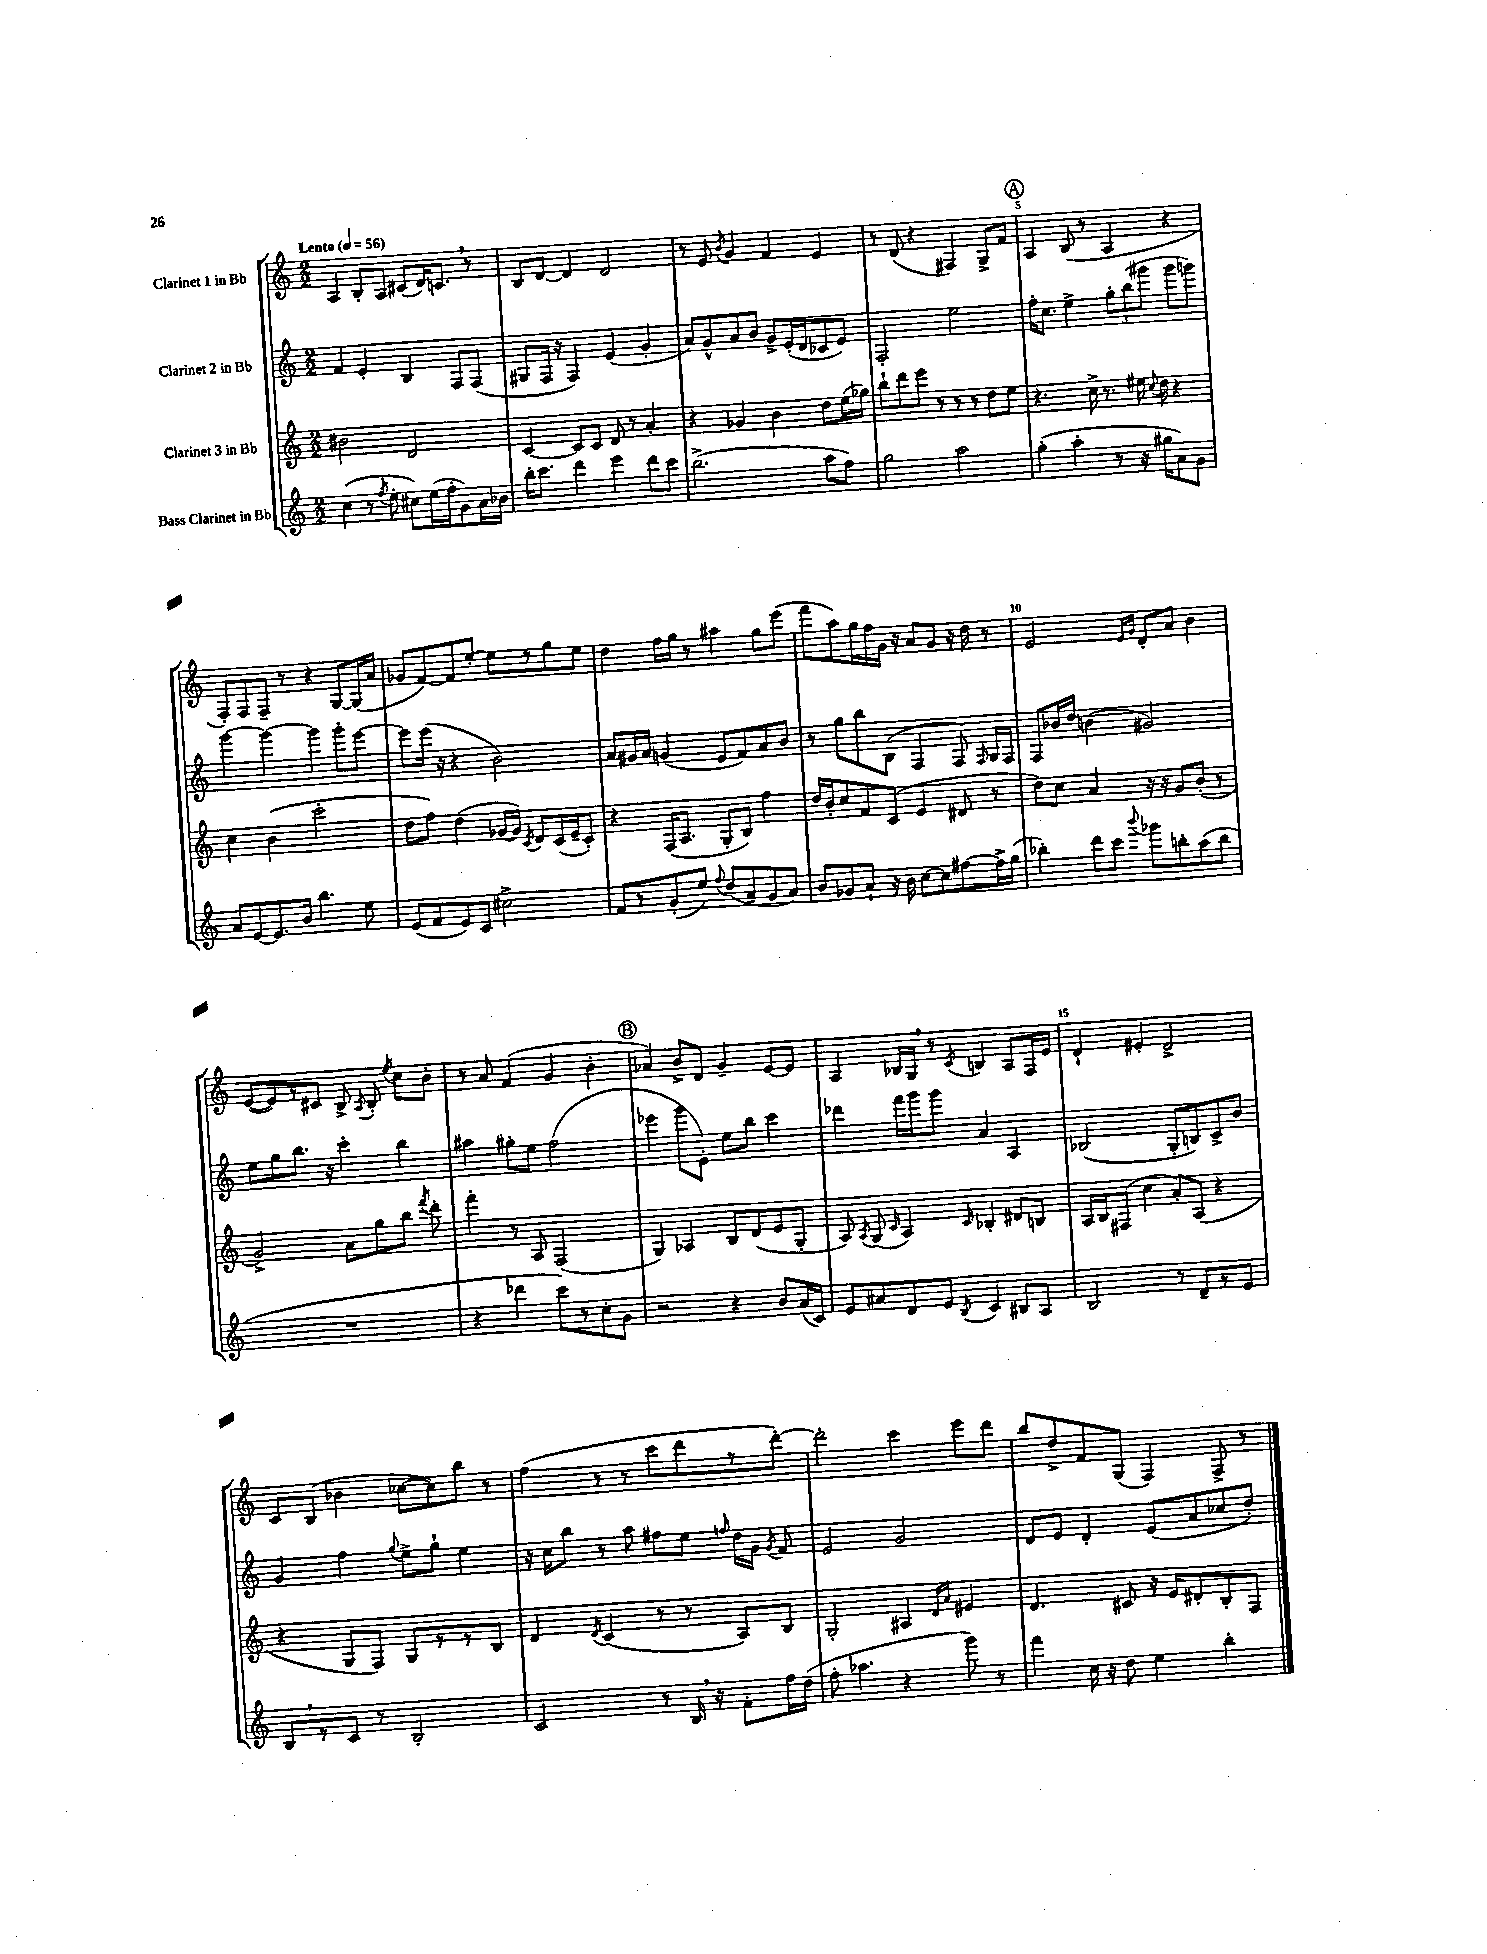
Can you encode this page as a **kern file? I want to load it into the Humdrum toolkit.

**kern	**kern	**kern	**kern
*part4	*part3	*part2	*part1
*staff4	*staff3	*staff2	*staff1
*I"Bass Clarinet in Bb	*I"Clarinet 3 in Bb	*I"Clarinet 2 in Bb	*I"Clarinet 1 in Bb
*clefG2	*clefG2	*clefG2	*clefG2
*k[]	*k[]	*k[]	*k[]
*M2/2	*M2/2	*M2/2	*M2/2
*MM56	*MM56	*MM56	*MM56
=1	=1	=1	=1
!	!	!	!LO:TX:a:B:t=Lento
(4cc\	2b#X\	4f/	4A/
8r	.	4e'/	8B'/L
8qff/	.	.	.
8ee'\	.	.	8A/J
8cc#X\L)	2d/	4B/	(8c#X/L
(16ee\L	.	.	16d/K)
16ff'\J	.	.	8.cn,/J
8g\)	.	8F/L	.
16a\L	.	(8F/J	8r
16b-X\JJ	.	.	.
=2	=2	=2	=2
16bb'\KL	[4c/	8G#X/L	8B/L
8.ccc\J	.	.	.
.	.	16F/Jk	[8d/J
.	.	16r	.
4ddd\	8c/L]	4F/)	4d/]
.	8c/J	.	.
4eee\	8d/	(4e/	2d/
.	8r	.	.
8ddd\L	4a'/	4g'/	.
8ccc\J	.	.	.
=3	=3	=3	=3
(2.bb^\	4r	8a/L)	8r
.	.	8g^^/	8e/
.	.	.	8qb/
.	4g-X/	8a/	4g/
.	.	8b/J	.
.	4b\	8g^/L	4f/
.	.	(16e'/L	.
.	.	16d/J	.
8aa\L	8dd\L	8c-X/	4e/
8ff\J)	(16ee\L	8e/J)	.
.	16gg-X\JJ)	.	.
=4	=4	=4	=4
2gg\	8bb`\L	2F'/	8r
.	8ddd\	.	(8d/
.	8eee\J	.	4r
.	8r	.	.
2aa\	8r	2ee\	4F#X/)
.	8r	.	.
.	8dd\L	.	8G^/L
.	8ee\J	.	8f/J
!!LO:REH:place=s1:t=A
=5	=5	=5	=5
(4gg'\	4.r	16ff'\KL	4A/
.	.	8.cc\J	.
4aa'\	.	4ee^\	(8B/
.	16cc^\	.	8r
.	8.r	.	.
8r	.	12gg'\L	4A/
.	.	(12bb\	.
16r	16ee#X\	.	.
.	.	12ggg#X\J	.
.	8qqcc/	.	.
16gg#X\KL	16dd\	.	.
8a\)	4r	8ggg#\L	4r
8g\J	.	8gggn\J)	.
!!LO:LB:g=z
=6	=6	=6	=6
8a/L	4cc\	[4ggg\	8F'/L)
[8e/	.	.	8F/
8.e/]	(4b\	4ggg\_	8F~/J
.	.	.	8r
16b/Jk	.	.	.
4.bb\	2ccc'\	4ggg\]	4r
.	.	8ggg'\L	[8G/L
8ee\	.	[8eee\J	(16G/L]
.	.	.	16a/JJ
=7	=7	=7	=7
(8e/L	8dd\L	8eee\L]	8g-X/L
8f/	8ff\J)	(16eee\Jk	[8f/)
.	.	16r	.
8e/)	(4dd\	4r	8f/]
8c/J	.	.	[8ee'/J
2cc#X^\	[16g-X/LL	2b\)	8ee\L]
.	16g-/JJ])	.	.
.	8qc/	.	.
.	8d/L	.	8r
.	(16c/L	.	8gg\
.	16e~/J	.	.
.	8c'/J)	.	8ee\J
=8	=8	=8	=8
8f/L	4r	8a/L	4dd\
8r	.	16g#X/L	.
.	.	16a/JJ	.
(8g'/	(16F/KL	(4gn/	16ff\LL
.	8.A/J	.	16gg\JJ
8ee/J)	.	.	8r
8qqff/	.	.	.
(8dd/L	8G'/L	8e/L	4aa#X\
8a~/	8B/J)	8f/)	.
8g/	4ff\	8a/	8gg\L
8a/J)	.	8b/J	(8eee\J
=9	=9	=9	=9
8b/L	16dd/LL	8r	8fff\L
.	16b'/J	.	.
8g-X/	8cc/	8gg\L	8aa\)
8a`/J	8f/	8bb\	16gg\L
.	.	.	16ff\
16r	(8c/J	(8B\J	16g\JJ
16b\	.	.	16r
[8cc\L	4e/	4F/	8a/L
8cc\]	.	.	8g/J
[8ff#X\	8d#X/	8F/)	16r
.	.	.	16dd\
.	.	16qqF/	.
16ff#^\L]	8r	16G/LL	8r
(16gg\JJ	.	16F/JJ	.
=10	=10	=10	=10
4bb-X'\)	8dd\L)	8F/L	2e/
.	8cc\J	16b-X/L	.
.	.	16dd/JJ	.
8ddd\L	4a/	(4bn\	.
8ccc\J	.	.	.
.	.	.	16qqe/LL
8qqbbb/	.	.	16qqg/JJ
8ggg-X\L	16r	2g#X/)	8d'/L
.	16r	.	.
8bbn'\	8g/L	.	8a/J
(8aa\	(8b'/J	.	4b\
8bb\J	8r	.	.
!!LO:LB:g=z
=11	=11	=11	=11
1r	2g^/)	8ee\L	([8e/L
.	.	8gg\	8e/])
.	.	8.bb\J	8r
.	.	.	8c#X/J
.	.	16r	.
.	8a\L	4ccc'\	8B^/
.	.	.	8qA/
.	8gg\	.	8B'/
.	.	.	8qee/
.	8bb\J	4bb\	8cc\L
.	8qfff/	.	.
.	8ddd'\	.	8b'\J
=12	=12	=12	=12
4r	4fff'\	4aa#X\	8r
.	.	.	8a/
4ddd-X\	8r	8gg#X'\L	(4f/
.	8A/	8ee\J	.
8ccc\L)	(2F/	(2ff\	4g/
8r	.	.	.
8cc'\	.	.	4b'\
8g\J	.	.	.
!!LO:REH:place=s1:t=B
=13	=13	=13	=13
2r	4G/)	4eee-X\	4a-X/)
.	4A-X/	8ggg\L	8b^/L
.	.	8e'\J)	8d/J
4r	8B/L	8ee\L	4g~/
.	(8d/	8bb\J	.
8b/L	8e/	4ccc\	[8e/L
(16a/L	8G'/J	.	8e/J]
16c/JJ)	.	.	.
=14	=14	=14	=14
8e/L	8A/)	4ddd-X\	4A/
.	8qA/	.	.
8a#X/	(8G/	.	.
.	16qqc/	.	.
8d/	4A/)	16fff\LL	16B-X/LL
.	.	16ggg\J	16G,/JJ
8e/J	.	8ggg\J	8r
8qB/	16qqc/	.	8qc/
4c/	4B-X'/	4a/	4Bn/
8B#X/L	8d#X/L	4A/	8A/L
8A/J	8Bn/J	.	16F/L
.	.	.	16e/JJ
=15	=15	=15	=15
2B/	16A/LL	(2B-X/	4d`/
.	16B/J	.	.
.	(8F#X/J	.	.
.	4cc\	.	4e#X'/
8r	8a'/L)	8G'/L	2d^/
8d~/L	(8A/J	8Bn/)	.
8r	4r	8c^/	.
8e/J	.	8b/J	.
!!LO:LB:g=z
=16	=16	=16	=16
8B,/L	4r	4g/	8c/L
8r	.	.	(8B/J
8c/J	8G/L	4ff\	4b-X\
8r	8F/J)	.	.
.	.	8qqgg/	.
2B'/	8G/L	8ee^\L	[8cc-X\L
.	8r	8gg`\J	8cc-\])
.	8r	4ee\	8bb\J
.	8B/J	.	8r
=17	=17	=17	=17
2c/	4d/	16r	(4ff\
.	.	16cc\KL	.
.	.	8bb\J	.
.	8qd/	.	.
.	(4c/	8r	8r
.	.	8aa\	8r
8r	8r	8ff#X\L	8ccc\L
16B,/	8r	8ee\J	8ddd\
16r	.	.	.
.	.	16qqffn/	.
8f'\L	8A/L)	16dd\LL	8r
.	.	16g\JJ	.
.	.	8qg/	.
16ff\L	8B/J	8f/	[8ddd'\J)
(16dd\JJ	.	.	.
=18	=18	=18	=18
8ff'\	2G'/	2e/	2ddd'\]
4.aa-X\	.	.	.
4r	4A#X/	2g/	4ccc\
.	16qqd/LL	.	.
.	16qqa/JJ	.	.
8ggg\)	4e#X/	.	8eee\L
8r	.	.	8ddd\J
=19	=19	=19	=19
4fff\	4.d/	8d/L	8bb/L
.	.	8e/J	8dd^/
16cc\	.	4d'/	8f/
16r	.	.	.
8dd\	8c#X/	.	(8G/J
4ee\	16r	(8e/L	4F/)
.	16e/KL	.	.
.	8d#X'/	8a/	.
4bb'\	8B'/	8cc-X/	8F^/
.	8F/J	8dd'/J)	8r
==	==	==	==
*-	*-	*-	*-
